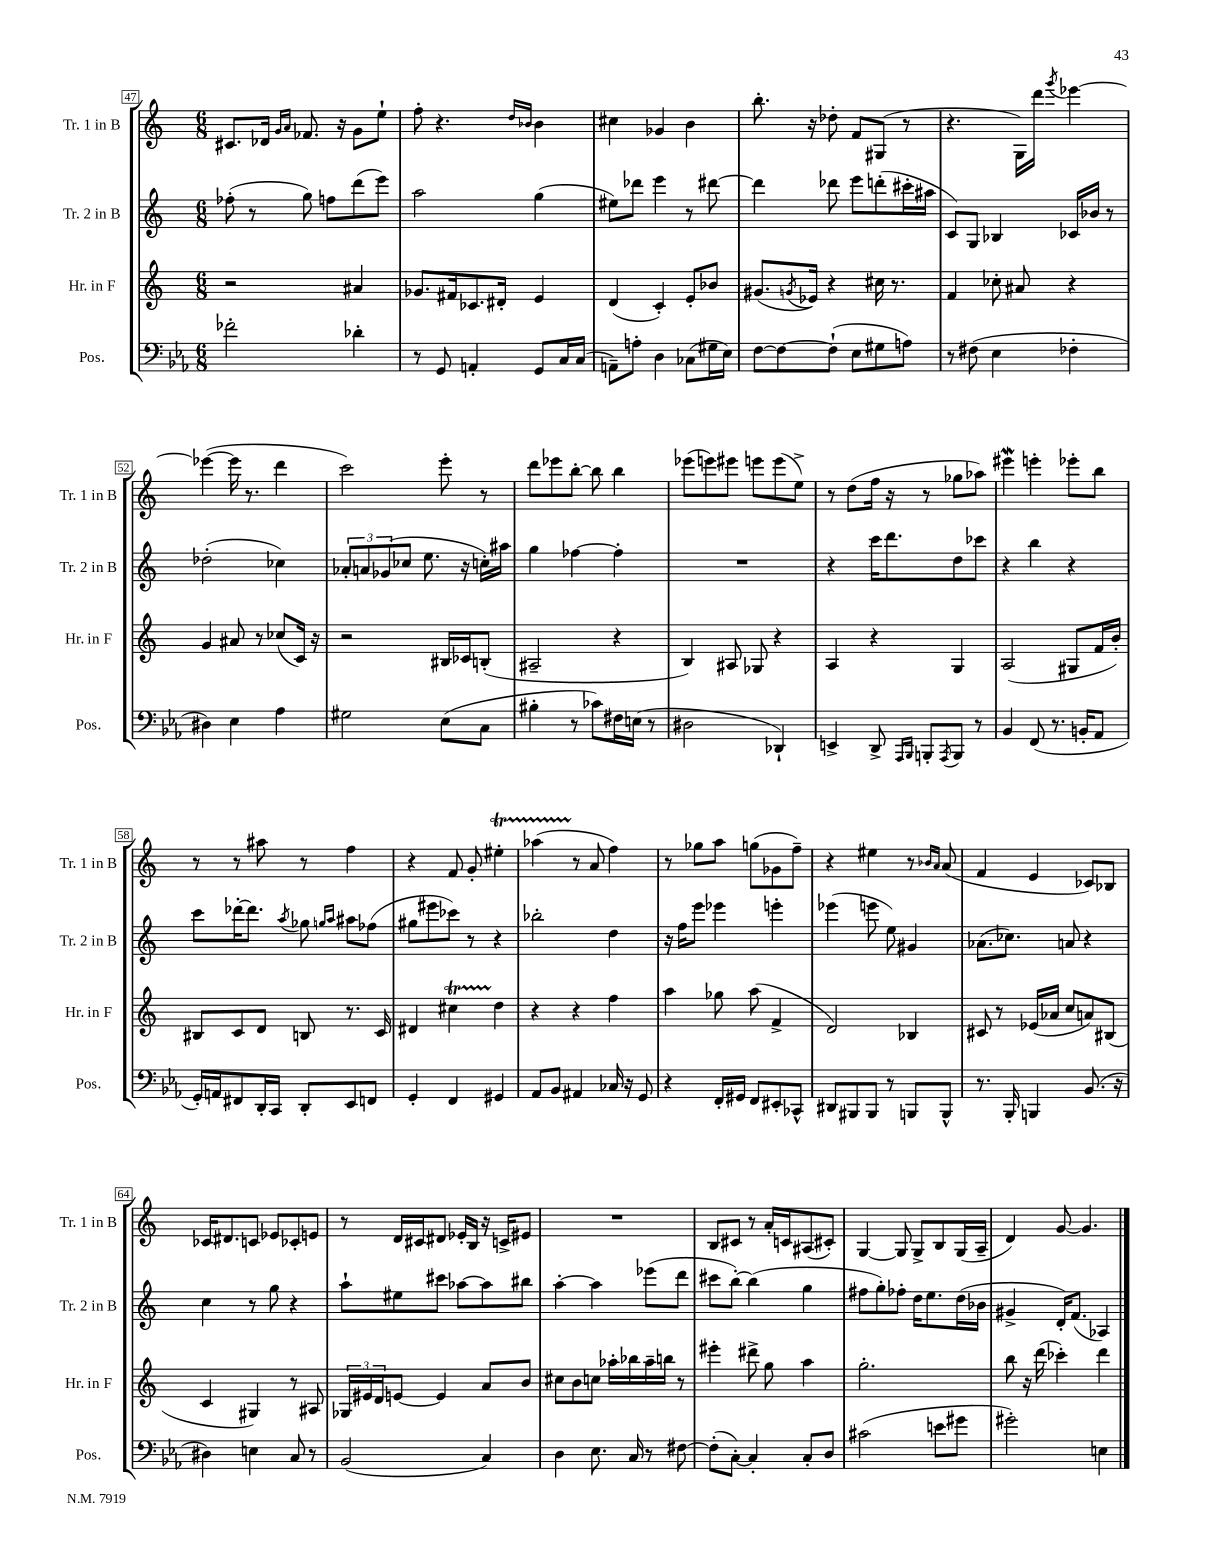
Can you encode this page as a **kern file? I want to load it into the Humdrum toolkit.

**kern	**kern	**kern	**kern
*staff4	*staff3	*staff2	*staff1
*clefF4	*clefG2	*clefG2	*clefG2
*k[b-e-a-]	*k[]	*k[]	*k[]
*M6/8	*M6/8	*M6/8	*M6/8
2f-'	2r	(8ff-'	8.c#
.	.	8r	.
.	.	.	16d-
.	.	.	16qqg
.	.	.	16qqa
.	.	8gg)	8.f-
.	.	8ff	.
.	.	.	16r
4d-'	4a#	(8ddd	8g
.	.	8eee)	8ee`
=	=	=	=
8r	8.g-	2aa	8ff'
8GG	.	.	4.r
.	16f#	.	.
4AA'	8.c-	.	.
.	16d#'	.	.
.	.	.	16qqdd
.	.	.	16qqb-
8GG	4e	(4gg	4b-
16C	.	.	.
(16C	.	.	.
=	=	=	=
8AA~)	(4d	8ee#)	4cc#
8A'	.	8ddd-	.
4D	4c')	4eee	4g-
(8C-	8e'	8r	4b
16G#	8b-	[8ddd#	.
16E-)	.	.	.
=	=	=	=
[8F	(8.g#	4ddd#]	8.bb'
8F_	.	.	.
.	8qg	.	.
.	16e-)	.	16r
(8F`]	4r	8ddd-	8dd-'
8E-	.	8eee	8f
8G#	16cc#	(8ddd'	(8G#
.	8.r	.	.
8A)	.	16ccc#'	8r
.	.	16aa#	.
=	=	=	=
8r	4f	8c)	4.r
(8F#	.	8G	.
4E-	8cc-'	4B-	.
.	8a#	.	16G)
.	.	.	16ddd
.	.	.	8qggg
4F-'	4r	16c-	[4eee-
.	.	16b-	.
.	.	8r	.
=	=	=	=
4D#)	4g	(2dd-'	(4eee-_
4E-	8a#	.	16eee-]
.	.	.	8.r
.	8r	.	.
4A-	(8cc-	4cc-)	4ddd
.	16c)	.	.
.	16r	.	.
=	=	=	=
2G#	2r	12a-'	2ccc)
.	.	12a	.
.	.	(12g-	.
.	.	8cc-	.
.	.	8.ee	.
(8E-	16B#	.	8eee'
.	16c-	16r	.
8C	(8B'	16cc')	8r
.	.	16aa#	.
=	=	=	=
4B#'	2A#~	4gg	8ddd
.	.	.	8eee-
8r	.	[4ff-	[8bb'
8c-)	.	.	8bb]
16F#	4r	4ff-']	4bb
(16E	.	.	.
8r	.	.	.
=	=	=	=
2D#	4B)	2.r	(8eee-
.	.	.	8eee)
.	8A#	.	8eee#
.	8G-	.	8eee
4DD-`)	4r	.	(8eee
.	.	.	8ee^)
=	=	=	=
4EE^	4A	4r	8r
.	.	.	(8dd
8DD^	4r	16ccc	16ff
.	.	8.ddd	16r
16qqAAA-	.	.	.
16qqBBB-	.	.	.
8BBB'	.	.	8r
8qAAA-	.	.	.
8BBB	4G	8dd	8gg-
8r	.	8ccc-	8aa-)
=	=	=	=
4BB-	(2A	4r	4eee#
(8FF	.	4bb	4eee'
8.r	.	.	.
.	8G#	4r	8eee-'
16BB'	.	.	.
8AA-	16f	.	8bb
.	16b')	.	.
=	=	=	=
16GG')	8B#	8ccc	8r
16AA	.	.	.
8FF#	8c	[16ddd-'	8r
.	.	8.ddd-]	.
16DD'	8d	.	8aa#
16CC	.	.	.
.	.	8qaa	.
8DD'	8B	8gg-	8r
.	.	16qqgg	.
.	.	16qqaa	.
8EE-	8.r	8aa#	4ff
8FF	.	(8ff-	.
.	16c	.	.
=	=	=	=
4GG'	4d#	8gg#	4r
.	.	8eee#	.
4FF	4cc#	8ccc-)	8f
.	.	8r	8g'
4GG#	4dd	4r	4ee#'
=	=	=	=
8AA-	4r	2bb-'	(4aa-
8BB-	.	.	.
4AA#	4r	.	8r
.	.	.	8a
16C-	4ff	4dd	4ff)
16r	.	.	.
8GG	.	.	.
=	=	=	=
4r	4aa	16r	8r
.	.	16ff	.
.	.	8eee	8gg-
16FF'	8gg-	4eee-	8aa
16GG#	.	.	.
8FF	(8aa	.	(8gg
8EE#'	4f^	4eee'	8g-
8CC-^^	.	.	8ff~)
=	=	=	=
8DD#	2d)	(4eee-	4r
8BBB#	.	.	.
8BBB#	.	8eee	4ee#
8r	.	8ee)	.
8BBB	4B-	4g#	8r
.	.	.	16qqb-
.	.	.	16qqa
8BBB^^	.	.	(8a
=	=	=	=
8.r	8c#	(8.a-	4f
.	8r	.	.
16BBB-'	.	8.cc-)	.
4BBB	(16e-	.	4e
.	16a-	.	.
.	8cc	8a	.
(8.BB-	8a)	4r	8c-)
.	(8B#	.	8B-
16r	.	.	.
=	=	=	=
4D#)	4c	4cc	16c-
.	.	.	8.d#
4E	4G#)	8r	8c
.	.	8gg	8e-
8C	8r	4r	8c-'
8r	8A#	.	8e
=	=	=	=
(2BB-	24G-	8aa`	8r
.	24e#	.	.
.	24d	.	.
.	[8e	8ee#	16d
.	.	.	16c#
.	4e]	8ccc#	8d#
.	.	[8aa-	16e-'
.	.	.	16B
4C)	8a	8aa-]	16r
.	.	.	16c^
.	8b	8bb#	8e#
=	=	=	=
4D	8cc#	[4aa'	2.r
.	8b	.	.
8.E-	8cc	4aa]	.
.	16aa-'	.	.
16C	16bb-	.	.
8r	16aa-~	(8eee-	.
.	16bb	.	.
[8F#	8r	8ddd	.
=	=	=	=
(8F#']	4eee#'	8ccc#	8B
[8C')	.	[8bb')	8c#
4C']	8ddd#^	(4bb]	8r
.	8gg	.	16a'
.	.	.	16c
8C'	4aa	4gg	(8A#
8D	.	.	8c#')
=	=	=	=
(2c#	2.gg'	8ff#	[4G
.	.	8gg')	.
.	.	8ff-'	8G]
.	.	16dd	8G^
.	.	8.ee	.
8e	.	.	8B
8g#	.	(16dd	(16G
.	.	16b-	16A~
=	=	=	=
2g#')	8bb	4g#^	4d)
.	16r	.	.
.	(16ddd	.	.
.	4ccc-')	16d')	[8g
.	.	(8.f	.
.	.	.	4.g]
4E	4ddd	4A-)	.
==	==	==	==
*-	*-	*-	*-
